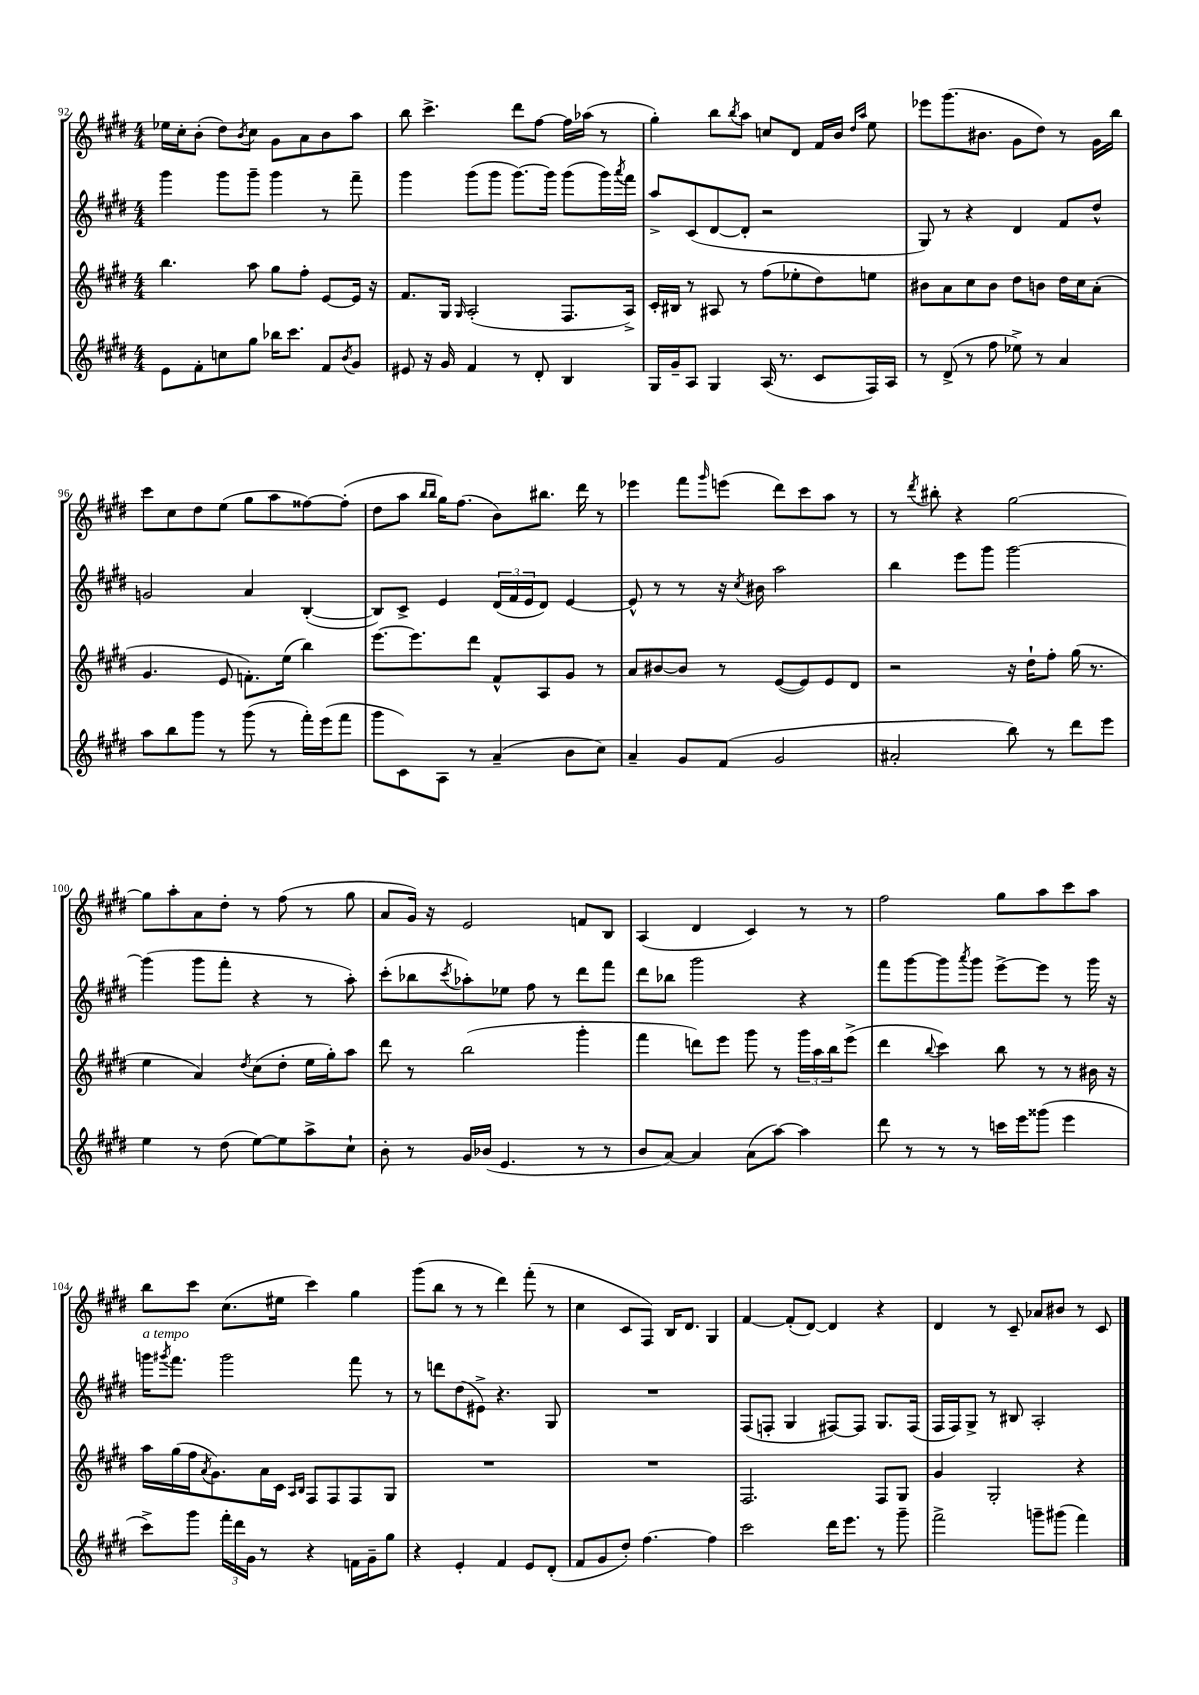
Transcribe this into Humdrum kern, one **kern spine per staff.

**kern	**kern	**kern	**kern
*staff4	*staff3	*staff2	*staff1
*clefG2	*clefG2	*clefG2	*clefG2
*k[f#c#g#d#]	*k[f#c#g#d#]	*k[f#c#g#d#]	*k[f#c#g#d#]
*M4/4	*M4/4	*M4/4	*M4/4
8e	4.bb	4ggg#	16ee-
.	.	.	16cc#'
8f#'	.	.	(8b'
8cc	.	8ggg#	8dd#)
.	.	.	8qb
8gg#	8aa	8ggg#~	8cc#
16bb-	8gg#	4ggg#	8g#
8.ccc#	.	.	.
.	8ff#'	.	8a
8f#	[8e	8r	8b
8qb	.	.	.
8g#	16e]	8fff#~	8aa
.	16r	.	.
=	=	=	=
8e#	8.f#	4ggg#	8bb
16r	.	.	4.ccc#^
16g#	16G#	.	.
.	16qqG#	.	.
4f#	(2A'	(8ggg#	.
.	.	8ggg#	.
8r	.	[8.ggg#)	8ddd#
8d#'	.	.	[8ff#
.	.	16ggg#]	.
4B	8.F#	(8ggg#	16ff#]
.	.	.	(16aa-
.	.	16ggg#)	8r
.	.	8qaaa	.
.	16A^)	16fff#	.
=	=	=	=
16G#	16c#'	8aa^	4gg#')
16g#~	16B#	.	.
8A	8r	(8c#	.
4G#	8A#	[8d#	8bb
.	.	.	8qbb
.	8r	8d#']	8aa
(16A	(8ff#	2r	8cc
8.r	.	.	.
.	8ee-'	.	8d#
8c#	8dd#)	.	16f#
.	.	.	16b
.	.	.	16qqdd#
.	.	.	16qqaa
16F#)	8ee	.	8ee
16A	.	.	.
=	=	=	=
8r	8b#	8G#)	8eee-
(8d#^	8a	8r	(8.ggg#
8r	8cc#	4r	.
.	.	.	8.b#
8ff#	8b#	.	.
8ee-^)	8dd#	4d#	8g#
8r	8b	.	8dd#)
4a	16dd#	8f#	8r
.	16cc#	.	.
.	(8a'	8dd#^^	16g#
.	.	.	16bb
=	=	=	=
8aa	4.g#	2g	8ccc#
8bb	.	.	8cc#
8ggg#	.	.	8dd#
8r	8e	.	(8ee
(8ggg#	8.f')	4a	8gg#
8r	.	.	8aa
.	(16ee	.	.
16fff#')	4bb)	([4B'	[8ff##)
(16eee	.	.	.
8fff#	.	.	(8ff##']
=	=	=	=
8ggg#	[8.eee	8B])	8dd#
8c#)	.	8c#^	8aa
.	8.eee]	.	.
.	.	.	16qqbb
.	.	.	16qqbb
8A	.	4e	16gg#)
.	.	.	(8.ff#
8r	8ddd#	.	.
(4a~	8f#^^	(24d#	8b)
.	.	24f#	.
.	.	24e	.
.	8A	8d#)	8.bb#
8b	8g#	[4e	.
.	.	.	16ddd#
8cc#)	8r	.	8r
=	=	=	=
4a~	8a	8e^^]	4eee-
.	[8b#	8r	.
8g#	8b#]	8r	8fff#
.	.	.	16qqggg#
(8f#	8r	16r	(8eee
.	.	8qcc#	.
.	.	16b#	.
2g#	([8e	2aa	8ddd#)
.	8e])	.	8ccc#
.	8e	.	8aa
.	8d#	.	8r
=	=	=	=
2a#'	2r	4bb	8r
.	.	.	8qddd#
.	.	.	8bb#'
.	.	8eee	4r
.	.	8ggg#	.
8bb)	16r	[2ggg#	[2gg#
.	16dd#`	.	.
8r	8ff#'	.	.
8ddd#	(16gg#	.	.
.	8.r	.	.
8eee	.	.	.
=	=	=	=
4ee	4ee	(4ggg#]	8gg#]
.	.	.	8aa'
8r	4a)	8ggg#	8a
(8dd#	.	8fff#'	8dd#'
.	8qdd#	.	.
[8ee)	(8cc#	4r	8r
8ee]	8dd#'	.	(8ff#
8aa^	16ee	8r	8r
.	16gg#')	.	.
8cc#`	8aa	8aa')	8gg#
=	=	=	=
8b'	8ddd#	(8ccc#'	8a
8r	8r	8bb-	16g#)
.	.	.	16r
.	.	8qccc#	.
16g#	(2bb	8aa-')	2e
(16b-	.	.	.
4.e	.	8ee-	.
.	.	8ff#	.
.	.	8r	.
8r	4ggg#'	8ddd#	8f
8r	.	8fff#	8B
=	=	=	=
8b	4fff#	8ddd#	(4A
[8a)	.	8bb-	.
4a]	8ddd)	2ggg#	4d#
.	8eee	.	.
(8a	8ggg#	.	4c#)
[8aa)	8r	.	.
4aa]	24ggg#	4r	8r
.	24aa	.	.
.	24bb	.	.
.	(8eee^	.	8r
=	=	=	=
8ddd#	4ddd#	8fff#	2ff#
8r	.	[8ggg#	.
.	8qqbb	.	.
8r	4ccc#)	8ggg#]	.
.	.	8qaaa	.
8r	.	8ggg#	.
16ccc	8bb	[8eee^	8gg#
16eee	.	.	.
(8ggg##	8r	8eee]	8aa
4eee	8r	8r	8ccc#
.	16b#	16ggg#	8aa
.	16r	16r	.
=	=	=	=
8ccc#^)	16aa	16ggg	8bb
.	.	8qggg#	.
.	(16gg#	8.fff#	.
8ggg#	16ff#	.	8ccc#
.	8qa	.	.
.	8.g#)	.	.
24fff#'	.	2ggg#	(8.cc#
24ddd#	.	.	.
24g#	.	.	.
8r	16a	.	.
.	16c#	.	16ee#
.	16qqA	.	.
.	16qqB	.	.
4r	8F#	.	4ccc#)
.	8F#	.	.
16f	8F#	8fff#	4gg#
16g#~	.	.	.
8gg#	8G#	8r	.
=	=	=	=
4r	1r	8r	(8ggg#
.	.	8ddd	8bb
4e'	.	(8dd#	8r
.	.	8e#^)	8r
4f#	.	4.r	4ddd#)
8e	.	.	(8fff#'
(8d#'	.	8G#	8r
=	=	=	=
8f#	1r	1r	4cc#
8g#	.	.	.
8dd#')	.	.	8c#
[4.ff#	.	.	8F#)
.	.	.	16B
.	.	.	8.d#
4ff#]	.	.	4G#
=	=	=	=
2ccc#	2.F#	(8F#	[4f#
.	.	8F'	.
.	.	4G#	(8f#']
.	.	.	[8d#)
16ddd#	.	[8F#)	4d#]
8.eee	.	.	.
.	.	8F#]	.
8r	8F#	8.G#	4r
8ggg#~	8G#	.	.
.	.	(16F#	.
=	=	=	=
2fff#^	4g#	16F#	4d#
.	.	16F#)	.
.	.	8G#^	.
.	2G#'	8r	8r
.	.	8B#	8c#~
8ggg~	.	2A'	8a-
(8ggg#	.	.	8b#
4fff#)	4r	.	8r
.	.	.	8c#
==	==	==	==
*-	*-	*-	*-
